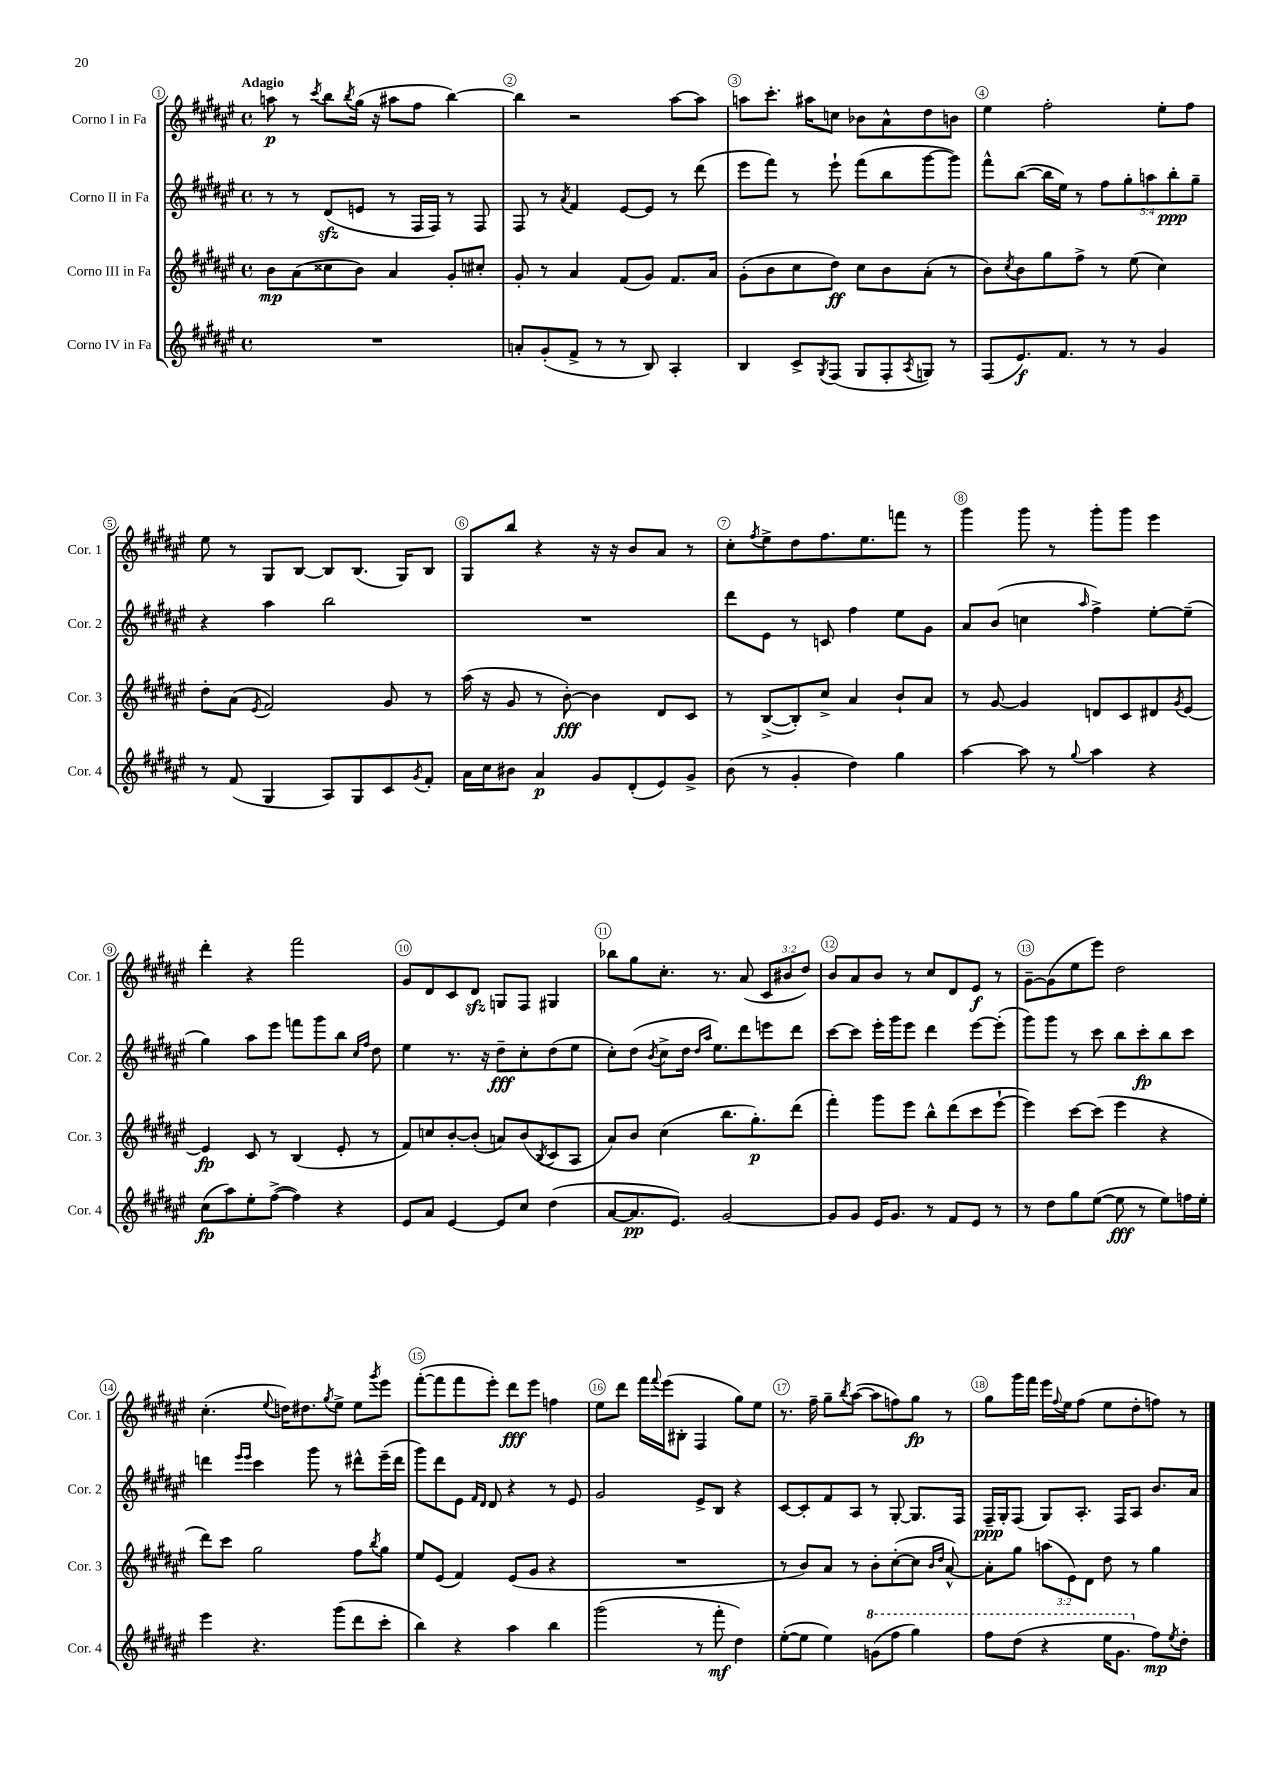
<<
\new StaffGroup <<
\new Staff = "s0" \with { instrumentName = "Corno I in Fa" shortInstrumentName = "Cor. 1" } {
    \clef treble \key fis \major \defaultTimeSignature \time 4/4 \override Staff.TupletNumber.text = #tuplet-number::calc-fraction-text \tempo "Adagio"
    a''8\p r8 \acciaccatura { cis'''8 } b''8 \acciaccatura { b''8 } gis''16( r16 ais''8 fis''8 b''4~) |
    b''4 r2 ais''8~ ais''8 |
    a''8 cis'''8.-. ais''16 c''8 bes'8 ais'8-^ dis''8 b'8 |
    eis''4 fis''2-. eis''8-. fis''8 |
    eis''8 r8 gis8 b8~ b8 b8.( gis16) b8 |
    gis8 b''8 r4 r16 r16 b'8 ais'8 r8 |
    cis''8-. \acciaccatura { fis''8 } eis''8-> dis''8 fis''8. eis''8. f'''8 r8 |
    gis'''4 gis'''8 r8 gis'''8-. gis'''8 eis'''4 |
    dis'''4-. r4 fis'''2 |
    gis'8 dis'8 cis'8 dis'8\sfz g8 fis8 gis4 |
    bes''8 gis''8 cis''8.-. r8. ais'8( \tuplet 3/2 { cis'8 bis'8 dis''8) } |
    b'8 ais'8 b'8 r8 cis''8 dis'8 eis'8\f r8 |
    gis'8~-- gis'8( eis''8 eis'''8) dis''2 |
    cis''4.-.( \appoggiatura { eis''8 } d''16) dis''8. \acciaccatura { gis''8 } eis''8-> eis''8 \acciaccatura { gis'''8 } eis'''8 |
    fis'''8~-.( fis'''8 fis'''8 eis'''8-.) dis'''8\fff eis'''8 f''4 |
    eis''8 dis'''8 fis'''16 \appoggiatura { fis'''8 } eis'''16( bis8-. fis4 gis''8) eis''8 |
    r8. fis''16-- gis''8-- \acciaccatura { b''8 } ais''8~( ais''8 f''8) gis''8\fp r8 |
    gis''8 gis'''16 fis'''16 eis'''16 \appoggiatura { fis''8 } eis''16 fis''8( eis''8 dis''8-. f''8) r8 \bar "|." |
}
\new Staff = "s1" \with { instrumentName = "Corno II in Fa" shortInstrumentName = "Cor. 2" } {
    \clef treble \key fis \major \defaultTimeSignature \time 4/4 \override Staff.TupletNumber.text = #tuplet-number::calc-fraction-text
    r8 r8 dis'8\sfz( e'8 r8 fis16 fis16) r8 fis8 |
    fis8 r8 \acciaccatura { ais'8 } fis'4 eis'8~ eis'8 r8 dis'''8( |
    eis'''8 fis'''8) r8 eis'''8-! fis'''8( b''8 gis'''8~ gis'''8) |
    fis'''8-^ b''8~( b''16 eis''16) r8 \tuplet 5/4 { fis''8 gis''8-. a''8 b''8-.\ppp gis''8-- } |
    r4 ais''4 b''2 |
    R1 |
    dis'''8 eis'8 r8 c'8 fis''4 eis''8 gis'8 |
    ais'8 b'8( c''4 \grace { ais''16 } fis''4->) eis''8~-. eis''8--( |
    gis''4) ais''8 eis'''8 f'''8 gis'''8 b''8 \grace { cis''16 fis''16 } dis''8 |
    eis''4 r8. r16 dis''8--\fff cis''8-. dis''8( eis''8 |
    cis''8-.) dis''8( \acciaccatura { b'8 } cis''8-> dis''16 \grace { dis''16 ais''16 } eis''8.) dis'''8 e'''8 dis'''8 |
    cis'''8~ cis'''8 eis'''16-. gis'''16 eis'''8 dis'''4 eis'''8~ eis'''8-.( |
    gis'''8) gis'''8 r8 cis'''8 b''8 cis'''8-.\fp b''8 cis'''8 |
    d'''4 \grace { eis'''16 eis'''16 } cis'''4 gis'''8 r8 dis'''8-^ eis'''16--( dis'''16 |
    gis'''8) dis'''8 eis'8 \grace { fis'16 dis'16 } dis'8 r4 r8 eis'8 |
    gis'2 eis'8-> b8 r4 |
    cis'8~ cis'8-. fis'8 ais8 r8 gis8~-. gis8. fis16 |
    fis16--\ppp gis16-. fis8( gis8) ais8.-. fis16 ais8 b'8. ais'16 \bar "|." |
}
\new Staff = "s2" \with { instrumentName = "Corno III in Fa" shortInstrumentName = "Cor. 3" } {
    \clef treble \key fis \major \defaultTimeSignature \time 4/4 \override Staff.TupletNumber.text = #tuplet-number::calc-fraction-text
    b'8\mp ais'8( cisis''8 b'8) ais'4 gis'8-. cis''8-. |
    gis'8-. r8 ais'4 fis'8( gis'8) fis'8. ais'16 |
    gis'8-.( b'8 cis''8 dis''8\ff) cis''8 b'8 ais'8-.( r8 |
    b'8) \acciaccatura { cis''8 } b'8 gis''8 fis''8-> r8 eis''8( cis''4) |
    dis''8-. ais'8( \acciaccatura { eis'8 } fis'2) gis'8 r8 |
    ais''16( r16 gis'8 r8 b'8~-.\fff) b'4 dis'8 cis'8 |
    r8 b8~->( b8-.) cis''8-> ais'4 b'8-! ais'8 |
    r8 gis'8~ gis'4 d'8 cis'8 dis'8 \acciaccatura { gis'8 } eis'8~ |
    eis'4\fp cis'8 r8 b4( eis'8-. r8 |
    fis'8) c''8 b'8~-. b'8-.( a'8) b'8( \acciaccatura { b8 } cis'8 ais8 |
    ais'8) b'8 cis''4( b''8. gis''8.-.\p) dis'''8( |
    fis'''4-.) gis'''8 eis'''8 b''8-^ dis'''8( cis'''8 eis'''8~-! |
    eis'''4) cis'''8~ cis'''8( eis'''4 r4 |
    dis'''8) cis'''8 gis''2 fis''8 \acciaccatura { b''8 } gis''8 |
    eis''8 eis'8( fis'4) eis'8( gis'8 r4 |
    R1 |
    r8 b'8) ais'8 r8 b'8-. cis''8~-.( cis''8 \grace { b'16 dis''16 } ais'8~-^) |
    ais'8-. gis''8 \tuplet 3/2 { a''8( eis'8) dis'8 } dis''8 r8 gis''4 \bar "|." |
}
\new Staff = "s3" \with { instrumentName = "Corno IV in Fa" shortInstrumentName = "Cor. 4" } {
    \clef treble \key fis \major \defaultTimeSignature \time 4/4
    R1 |
    a'8-. gis'8-.( fis'8-> r8 r8 b8) ais4-. |
    b4 cis'8-> \acciaccatura { gis8 } fis8( gis8 fis8-. \acciaccatura { ais8 } g8) r8 |
    fis8( eis'8.\f) fis'8. r8 r8 gis'4 |
    r8 fis'8( gis4 ais8) gis8 cis'8 \acciaccatura { gis'8 } fis'8-. |
    ais'16 cis''16 bis'8 ais'4\p gis'8 dis'8-.( eis'8) gis'8-> |
    b'8( r8 gis'4-. dis''4) gis''4 |
    ais''4~ ais''8 r8 \appoggiatura { gis''8 } ais''4 r4 |
    cis''8\fp( ais''8) eis''8-. fis''8~->( fis''4) r4 |
    eis'8 ais'8 eis'4~ eis'8 cis''8 dis''4( |
    ais'8~ ais'8.\pp eis'8.) gis'2~ |
    gis'8 gis'8 eis'16 gis'8. r8 fis'8 eis'8 r8 |
    r8 dis''8 gis''8 eis''8~( eis''8\fff r8 eis''8) f''16 eis''16-. |
    eis'''4 r4. gis'''8( dis'''8 cis'''8-. |
    b''4) r4 ais''4 b''4 |
    gis'''2( r8 fis'''8-.\mf dis''4) |
    eis''8~-.( eis''8 eis''4) \ottava #1 g''8( fis'''8 gis'''4) |
    fis'''8 dis'''8( r4 eis'''16 gis''8. \ottava #0 fis''8\mp) \acciaccatura { eis''8 } dis''8-. \bar "|." |
}
>>
>>
\layout { \context { \Score \override BarNumber.break-visibility = ##(#f #t #t) barNumberVisibility = #all-bar-numbers-visible \override BarNumber.stencil = #(make-stencil-circler 0.1 0.3 ly:text-interface::print) } }
